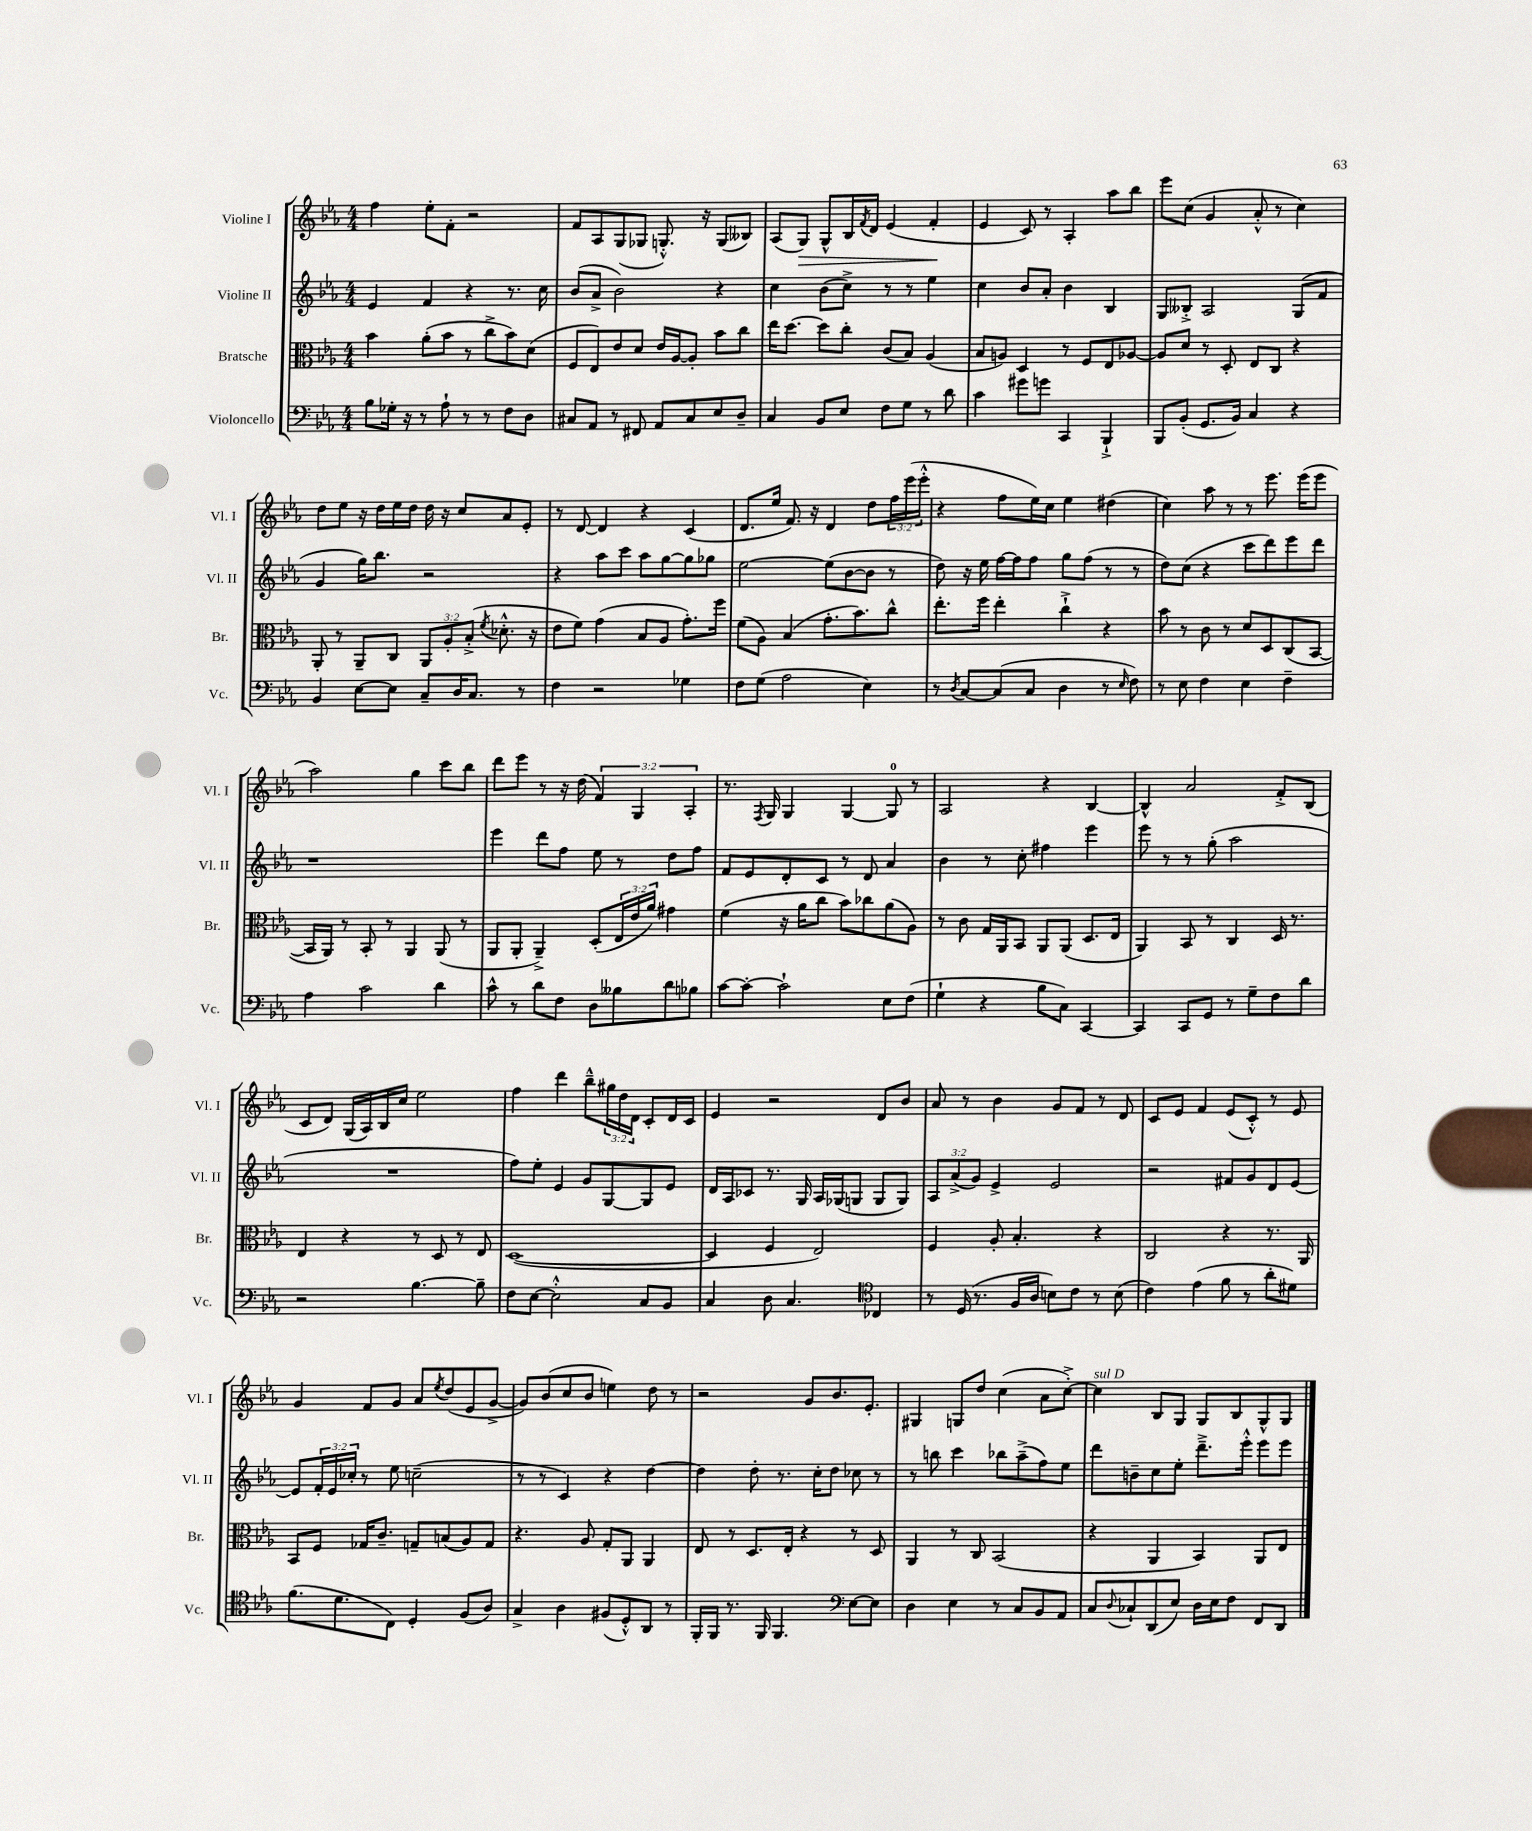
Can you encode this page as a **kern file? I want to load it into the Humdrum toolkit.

**kern	**kern	**kern	**kern
*staff4	*staff3	*staff2	*staff1
*clefF4	*clefC3	*clefG2	*clefG2
*k[b-e-a-]	*k[b-e-a-]	*k[b-e-a-]	*k[b-e-a-]
*M4/4	*M4/4	*M4/4	*M4/4
8B-\L	4b-\	4e-/	4ff\
16G-'\Jk	.	.	.
16r	.	.	.
8r	(8a-'\L	4f/	8ee-'\L
8A-`\	8b-\J	.	8f'\J
8r	8r	4r	2r
8r	8cc^\L	.	.
8F\L	8b-\)	8.r	.
8D\J	(8d\J	.	.
.	.	16cc\	.
=	=	=	=
8C#/L	8F/L	(8b-/L	8f/L
8AA-/J	8E-/)	8a-^/J	8A-/
8r	8e-/	2b-\)	(8G/
8FF#/	8d/J	.	8G-/J
8AA-/L	16e-/LL	.	8.G'^^/)
.	[16A-/J	.	.
8C#/	8A-'/]J	.	.
.	.	.	16r
8E-/	8b-\L	4r	(8G/L
8D~/J	8cc\J	.	8B--/J)
=	=	=	=
4C/	16ee-\LK	4cc\	(8A-/L
.	[8.dd\J	.	.
.	.	.	8G/J)
8BB-/L	8dd\]L	(8b-\L	8G^^/L
8E-/J	8cc'\J	8cc^\J)	16B-/L
.	.	.	8qf/
.	.	.	16d/JJ
8F\L	(8c/L	8r	(4e-/
8G\J	8B-/J)	8r	.
8r	(4A-/	4ee-\	4f'/
8d\	.	.	.
=	=	=	=
4c\	8B-/L	4cc\	4e-/
.	8A/J)	.	.
8g#\L	4D/	8b-/L	8c/)
8g\J	.	8a-'/J	8r
4CC/	8r	4b-\	4A-'/
.	8F/L	.	.
4BBB-`^/	8E-/	4B-/	8aa-\L
.	[8A-/J	.	8bb-\J
=	=	=	=
8BBB-/L	8A-/]L	8G/L	8eee-\L
(8BB-'/J	8d/J	8B--'^/J	(8cc\J
8.GG/L	8r	2A-/	4g/
.	8D'/	.	.
16BB-/Jk)	.	.	.
4C/	8E-/L	.	8a-'^^/
.	8C/J	.	8r
4r	4r	(8G/L	4cc\)
.	.	8f/J	.
=	=	=	=
4BB-/	8AA-'/	4g/	8dd\L
.	8r	.	8ee-\J
[8E-\L	8AA-~/L	16gg\LK)	16r
.	.	8.bb-\J	16dd\LL
8E-\]J	8C/J	.	16ee-\
.	.	.	16dd\JJ
8C~/L	12AA-/L	2r	16dd\
.	.	.	16r
.	12A-'/	.	.
16D/K	.	.	8cc/L
.	(12B-'^/J	.	.
8.C/J	.	.	.
.	8qf/	.	.
.	8.d-'^^\	.	8a-/
8r	.	.	8e-'/J
.	16r	.	.
=	=	=	=
4F\	8e-\L	4r	8r
.	8f\J)	.	[8d/
2r	(4g\	8aa-\L	4d/]
.	.	8ccc\J	.
.	8B-/L	8aa-\L	4r
.	8A-/J	[8gg\	.
4G-\	8.g'\L)	8gg\]	(4c/
.	.	8gg-\J	.
.	16ff\Jk	.	.
=	=	=	=
8F\L	(8f\L	[2ee-\	8.d/L
(8G\J	8A-\J)	.	.
.	.	.	16ee-/Jk
2A-\	(4B-/	.	8.f/)
.	.	.	16r
.	8.g'\L	(8ee-\]L	4d/
.	.	[8b-\	.
.	8.b-\)	.	.
4E-\)	.	8b-\]J	8dd\L
.	8cc^^\J	8r	24ff\L
.	.	.	(24eee-\
.	.	.	24eee-'^^\JJ
=	=	=	=
8r	8.ee-'\L	8dd\)	4r
8qD/	.	.	.
[8C/L	.	16r	.
.	16ff\Jk	16ee-\	.
(8C/]	4ee-'\	[16ff\LL	8ff\L
.	.	16ff\]J	.
8C/J	.	8ff\J	16ee-\L)
.	.	.	16cc\JJ
4D\	4cc`^\	8gg\L	4ee-\
.	.	(8ff\J	.
8r	4r	8r	(4dd#\
16qqE-/	.	.	.
8F\)	.	8r	.
=	=	=	=
8r	8b-\	8dd\L)	4cc\)
8E-\	8r	(8cc\J	.
4F\	8c\	4r	8aa-\
.	8r	.	8r
4E-\	8d/L	8ccc\L	8r
.	8D/	8ddd\)	8.eee-\
4F~\	(8C/	8eee-\	.
.	.	.	(16eee-\LK
.	[8BB-/J	8ddd\J	8eee-\J
=	=	=	=
4A-\	16BB-/]LL	1r	2aa-\)
.	16AA-/JJ)	.	.
.	8r	.	.
2c\	8BB-'/	.	.
.	8r	.	.
.	4AA-/	.	4gg\
4d\	(8AA-/	.	8ccc\L
.	8r	.	8bb-\J
=	=	=	=
8c^^\	8AA-/L	4eee-\	8ddd\L
8r	8AA-'/J	.	8eee-\J
8d\L	4AA-~^/)	8ddd\L	8r
8F\J	.	8ff\J	16r
.	.	.	(16dd\
8D\L	(8D'/L	8ee-\	6f/)
8B--\	24E-/L	8r	.
.	24e-/	.	6G/
.	24a-/JJ)	.	.
8d\	4g#\	8dd\L	.
.	.	.	6A-'/
8B-\J	.	8ff\J	.
=	=	=	=
[8c\L	(4f\	8f/L	8.r
8c'\_J	.	8e-/	.
.	.	.	8qF/
.	.	.	16G/
2c`\]	16r	8d'/	4G/
.	16a-\LK	.	.
.	8cc\J	8c/J	.
.	8b-\L)	8r	[4G/
.	8cc-\	8d/	.
8E-\L	(8a-\	4a-/	8G/]
(8F\J	8A-\J)	.	8r
=	=	=	=
4G`\	8r	4b-\	2A-/
.	8c\	.	.
4r	16G/LL	8r	.
.	16AA-/J	.	.
.	8BB-/J	8cc'\	.
8B-\L	8AA-/L	4ff#\	4r
8C\J)	(8AA-/J	.	.
[4CC/	8.D/L	4eee-\	[4B-/
.	16E-/Jk	.	.
=	=	=	=
4CC/]	4AA-/)	8eee-\	4B-^^/]
.	.	8r	.
8CC/L	8BB-/	8r	2a-/
8GG/J	8r	(8gg'\	.
8r	4C/	2aa-\	.
8G~\L	.	.	.
8F\	16D/	.	8f'^/L
.	8.r	.	.
8d\J	.	.	(8B-/J
=	=	=	=
2r	4E-/	1r	8c/L
.	.	.	8d/J)
.	4r	.	(16G/LL
.	.	.	16A-/)
.	.	.	16B-/
.	.	.	16cc/JJ
[4.B-\	8r	.	2ee-\
.	8D/	.	.
.	8r	.	.
8B-~\]	8E-/	.	.
=	=	=	=
8F\L	([1D	8ff\L)	4ff\
[8E-\J	.	8ee-'\J	.
2E-'^^\]	.	4e-/	4ddd\
.	.	8g/L	8bb-~^^\L
.	.	[8G/	24gg#\L
.	.	.	24dd\
.	.	.	24d\JJ
8C/L	.	8G/]	8c'/L
8BB-/J	.	8e-/J	16d/L
.	.	.	16c/JJ
=	=	=	=
4C/	4D/]	16d/LL	4e-/
.	.	16A-/J	.
.	.	8c-/J	.
8D\	4F/	8.r	2r
4.C/	.	.	.
.	.	16G/	.
.	2E-/)	16A-/LL	.
.	.	(16G-/J	.
.	.	8G/J	.
*clefC4	*	*	*
4C-/	.	8G/L	8d/L
.	.	8G/J)	8b-/J
=	=	=	=
8r	4F/	12A-/L	8a-/
.	.	(12a-^/	.
(16D/	.	.	8r
.	.	12g/J)	.
8.r	.	.	.
.	8A-'/	4e-^/	4b-\
16F/LL	4.B-'/	.	.
16A-/JJ	.	.	.
8B\L)	.	2e-/	8g/L
8c\J	.	.	8f/J
8r	4r	.	8r
(8B\	.	.	8d/
=	=	=	=
4c\)	2C/	2r	8c/L
.	.	.	8e-/J
(4e-\	.	.	4f/
8f\	4r	8f#/L	(8e-/L
8r	.	8g/	8c'^^/J)
8a-'\L	8.r	8d/	8r
8d#\J)	.	[8e-/J	8e-/
.	16AA-/	.	.
=	=	=	=
(8.f\L	8BB-/L	8e-/]L	4g/
.	8F/J	24f'/L	.
.	.	24e-/	.
8.d\	.	.	.
.	.	24cc-'/JJ	.
.	16G-/LK	8r	8f/L
.	8.c~/J	.	.
8C\J)	.	8ee-\	8g/J
4D'/	8G~/L	(2cc~\	8a-/L
.	.	.	8qee-/
.	(8B/	.	(8dd/
(8F/L	8A-/)	.	8e-/
8A-/J)	8G/J	.	[8g^/J
=	=	=	=
4G^/	4.r	8r	8g/]L)
.	.	8r	(8b-/
4A-\	.	4c/)	8cc/
.	8A-/	.	8b-/J
(8F#/L	8G'/L	4r	4ee\)
8D'^^/)	8AA-/J	.	.
8AA-/J	4AA-/	[4dd\	8dd\
8r	.	.	8r
=	=	=	=
16FF'/LL	8E-/	4dd\]	2r
16FF/JJ	.	.	.
8.r	8r	.	.
.	8.D/L	8dd'\	.
16FF/	.	.	.
4.FF/	.	8.r	.
.	16E-'/Jk	.	.
.	4r	.	8g/L
.	.	16cc'\LK	.
.	.	8dd\J	8.b-/
*clefF4	*	*	*
[8E-\L	8r	8cc-\	.
.	.	.	8.e-'/J
8E-\]J	8D/	8r	.
=	=	=	=
4D\	4AA-/	8r	4G#/
.	.	8bb\	.
4E-\	8r	4ccc\	8G/L
.	8C/	.	8dd/J
8r	(2BB-/	8bb-\L	(4cc\
8C/L	.	(8aa-~^\	.
8BB-/	.	8ff\)	8a-\L
8AA-/J	.	8ee-\J	[8cc'^\J)
=	=	=	=
8C/L	4r	8ddd\L	4cc\]
8qqD/	.	.	.
8C-`/	.	8b~\	.
(8DD/	4AA-/	8cc\	8B-/L
8E-/J)	.	8ee-'\J	8G/J
16D\LL	4BB-/)	8.ddd~^\L	8G/L
16E-\J	.	.	.
8F\J	.	.	8B-/
.	.	16eee-'^^\Jk	.
8FF/L	8AA-/L	8eee-\L	8G^^/
8DD/J	8E-/J	8eee-\J	8G/J
==	==	==	==
*-	*-	*-	*-
